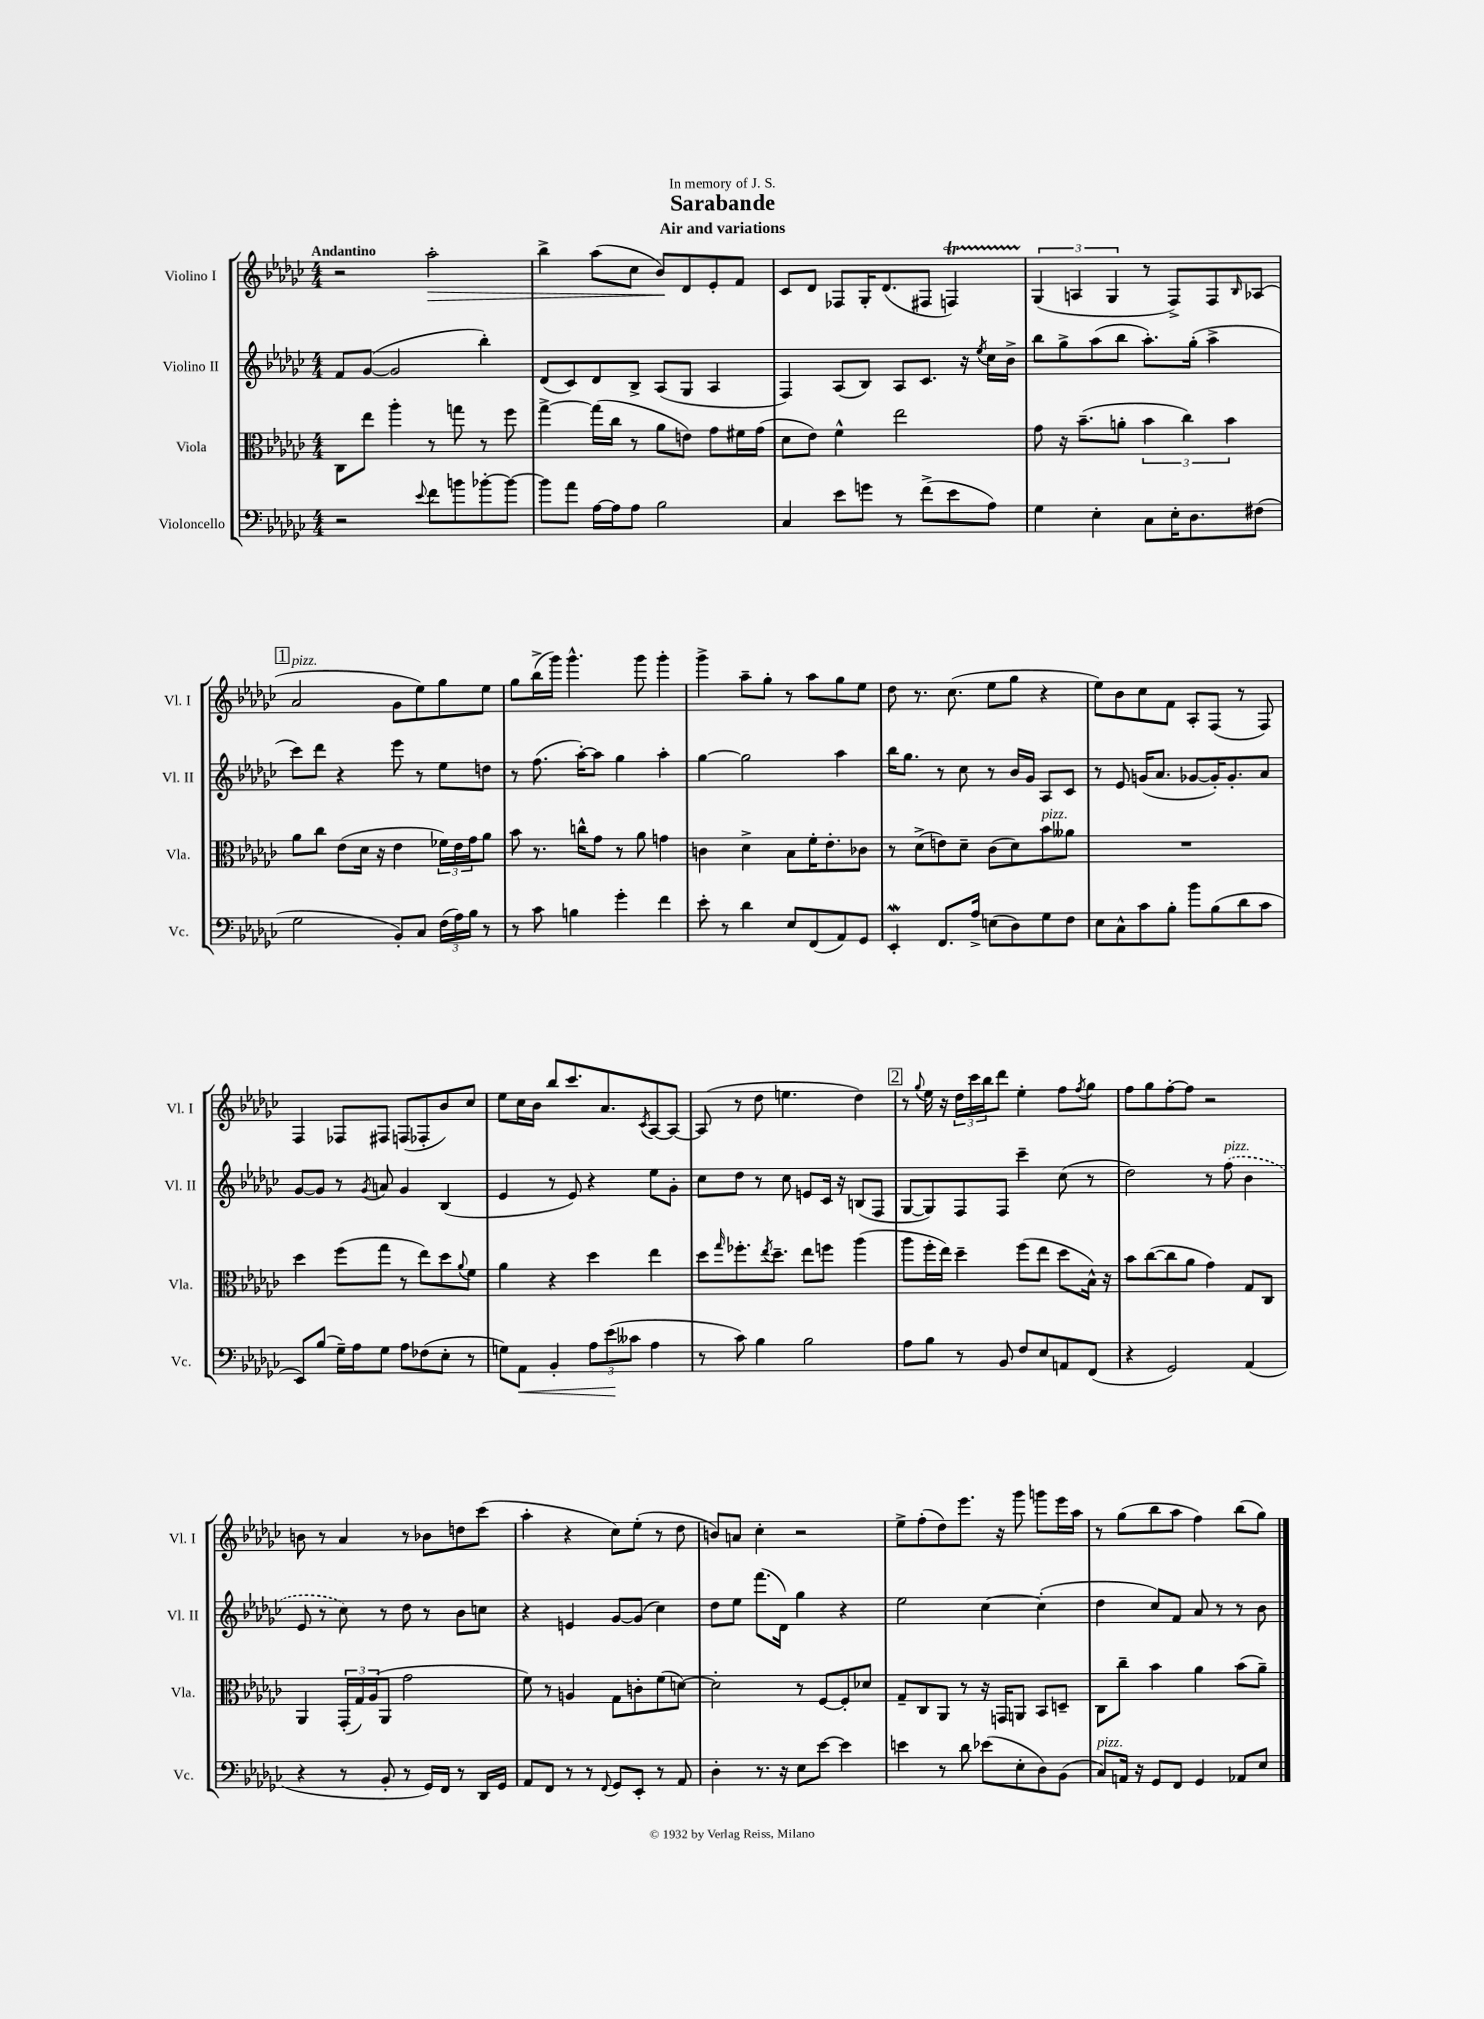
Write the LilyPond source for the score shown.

\header { title = "Sarabande" subtitle = "Air and variations" dedication = "In memory of J. S." }
<<
\new StaffGroup <<
\new Staff = "s0" \with { instrumentName = "Violino I" shortInstrumentName = "Vl. I" } {
    \clef treble \key ges \major \numericTimeSignature \time 4/4 \tempo "Andantino"
    r2 aes''2-.\> |
    bes''4-> aes''8( ces''8 bes'8\!) des'8 ees'8-. f'8 |
    ces'8 des'8 fes8 ges16-. des'8.( fis8 f4\startTrillSpan) |
    \tuplet 3/2 { ges4\stopTrillSpan( a4 ges4 } r8 f8->) f8 \grace { bes16 } aes8( |
    \mark \markup { \box "1" } aes'2^\markup { \italic "pizz." } ges'8 ees''8) ges''8 ees''8 |
    ges''8 bes''16->( ges'''16) ges'''4.-^ ges'''8 ges'''4-. |
    ges'''4-> aes''8-- ges''8-. r8 aes''8 ges''8 ees''8 |
    des''8 r8. ces''8.( ees''8 ges''8 r4 |
    ees''8) bes'8 ces''8 f'8 aes8-. f8( r8 f8) |
    f4 fes8 fis8 f8( fes8-. bes'8) ces''8 |
    ees''8 ces''16 bes'16 bes''8 ces'''8. aes'8. \acciaccatura { ces'8 } aes8~ aes8~ |
    aes8( r8 des''8 e''4. des''4) |
    \mark \markup { \box "2" } r8 \appoggiatura { ges''8 } ees''16 r16 \tuplet 3/2 { des''16 ces'''16 bes''16 } des'''8 ees''4-. f''8 \acciaccatura { f''8 } ges''8 |
    f''8 ges''8 f''8~-. f''8 r2 |
    b'8 r8 aes'4 r8 bes'8 d''8 ces'''8( |
    aes''4-. r4 ces''8) ees''8-.( r8 des''8 |
    b'8) a'8 ces''4-. r2 |
    ees''8-> f''8-.( des''8) ees'''8. r16 ges'''8 g'''8 ees'''16 aes''16 |
    r8 ges''8( bes''8 aes''8 f''4) bes''8( ges''8) \bar "|." |
}
\new Staff = "s1" \with { instrumentName = "Violino II" shortInstrumentName = "Vl. II" } {
    \clef treble \key ges \major \numericTimeSignature \time 4/4
    f'8 ges'8~( ges'2 bes''4-.) |
    des'8( ces'8) des'8 bes8-> aes8( ges8 aes4 |
    f4) aes8( bes8) aes8 ces'8. r16 \acciaccatura { ees''8 } ces''16 bes'16-> |
    bes''8 ges''8-> aes''8( bes''8 aes''8.-.) ges''16-.( aes''4-> |
    \mark \markup { \box "1" } ces'''8) des'''8 r4 ees'''8 r8 ees''8 d''8 |
    r8 f''8.( aes''16~-.) aes''8 ges''4 aes''4-. |
    ges''4~ ges''2 aes''4 |
    bes''16 ges''8. r8 ces''8 r8 bes'16 ges'16 aes8 ces'8 |
    r8 ees'8 g'16( aes'8. ges'8~ ges'16-.) ges'8.-. aes'8 |
    ges'8~ ges'8 r8 \acciaccatura { ges'8 } a'8 ges'4 bes4( |
    ees'4 r8 ees'8) r4 ees''8 ges'8-. |
    ces''8 des''8 r8 ces''8 e'8 ces'16 r16 b8( f8 |
    \mark \markup { \box "2" } ges8~ ges8) f8 f8 ces'''4-- ces''8( r8 |
    des''2) r8 \once \slurDashed f''8^\markup { \italic "pizz." }( bes'4 |
    ees'8 r8 ces''8) r8 des''8 r8 bes'8 c''8 |
    r4 e'4 ges'8~ ges'8( ces''4) |
    des''8 ees''8 f'''8.( des'16) ges''4 r4 |
    ees''2 ces''4~ ces''4-.( |
    des''4 ces''8) f'8 aes'8 r8 r8 bes'8 \bar "|." |
}
\new Staff = "s2" \with { instrumentName = "Viola" shortInstrumentName = "Vla." } {
    \clef alto \key ges \major \numericTimeSignature \time 4/4
    ces8 ees''8 aes''4-. r8 g''8 r8 f''8 |
    ges''4~-> ges''16( ces''16 r8 aes'8 e'8) ges'8 fis'16 ges'16( |
    des'8 ees'8) f'4-^ ees''2 |
    ges'8 r16 bes'8.--( a'8-. \tuplet 3/2 { bes'4 ces''4) bes'4 } |
    \mark \markup { \box "1" } aes'8 ces''8 ees'8( des'16 r16 ees'4 \tuplet 3/2 { fes'16) ees'16 ges'16 } aes'8 |
    bes'8 r8. c''16-^ ges'8 r8 aes'8 g'4 |
    c'4 des'4-> bes8 f'16-. ees'8.-. ces'8 |
    r8 des'8->( e'8) des'8-- ces'8( des'8) bes'8^\markup { \italic "pizz." } aeses'8 |
    R1 |
    des''4 f''8( ges''8 r8 ees''8) des''8 \appoggiatura { aes'8 } f'8 |
    aes'4 r4 des''4 ees''4 |
    des''8 \grace { ges''16 } fes''8.-. \acciaccatura { ees''8 } des''8.-- ees''8 f''8 aes''4( |
    \mark \markup { \box "2" } aes''8 f''16-. ees''16) des''4-- f''8( ees''8 des''8 bes16-^) r16 |
    bes'8 ces''8~( ces''8 aes'8 ges'4) ges8 ces8 |
    aes,4 \tuplet 3/2 { ges,16-.( ges16) aes16( } aes,8 ges'2 |
    f'8) r8 a4 ges8 c'8-. f'8( d'8~) |
    d'2-. r8 f8~ f8-. des'8 |
    ges8-- ces8 aes,8 r8 r16 g,16 a,8 bes,8 d8-- |
    ces8 ces''8-- bes'4 aes'4 bes'8( aes'8--) \bar "|." |
}
\new Staff = "s3" \with { instrumentName = "Violoncello" shortInstrumentName = "Vc." } {
    \clef bass \key ges \major \numericTimeSignature \time 4/4
    r2 \appoggiatura { ees'8 } f'8 b'8 bes'8~-. bes'8~ |
    bes'8 aes'8 aes16~ aes16 aes8 bes2 |
    ces4 ees'8 g'8 r8 f'8->( ees'8 aes8) |
    ges4 ees4-. ces8 ees16-. des8. fis8( |
    \mark \markup { \box "1" } ges2 bes,8-.) ces8 \tuplet 3/2 { f16( aes16) bes16 } r8 |
    r8 ces'8 b4 ges'4-. f'4 |
    ees'8-. r8 des'4 ees8 f,8( aes,8) ges,8 |
    ees,4-.\mordent f,8. aes16-> e8( des8) ges8 f8 |
    ees8 ces8-^ ces'8 bes8-. bes'8 bes8( des'8 ces'8 |
    ees,8) bes8( ges16--) aes16 ges8 aes8 fes8( ees8-. r8 |
    g8) aes,8\< bes,4-. \tuplet 3/2 { aes8 ees'8\!( ceses'8 } aes4 |
    r8 ces'8) bes4 bes2 |
    \mark \markup { \box "2" } aes8 bes8 r8 bes,8 f8 ees8 a,8 f,8( |
    r4 ges,2) aes,4( |
    r4 r8 bes,8-. r8 ges,16) f,16 r8 des,16 ges,16 |
    aes,8 f,8 r8 r8 \appoggiatura { f,8 } ges,8 ees,8-. r8 aes,8 |
    des4-. r8. r16 ees8 ees'8~ ees'4 |
    e'4 r8 des'8 ees'8( ees8-. des8) bes,8( |
    ces8^\markup { \italic "pizz." }) a,16 r16 ges,8 f,8 ges,4 aes,8 ees8 \bar "|." |
}
>>
>>
\layout { \context { \Score \remove "Bar_number_engraver" } }
